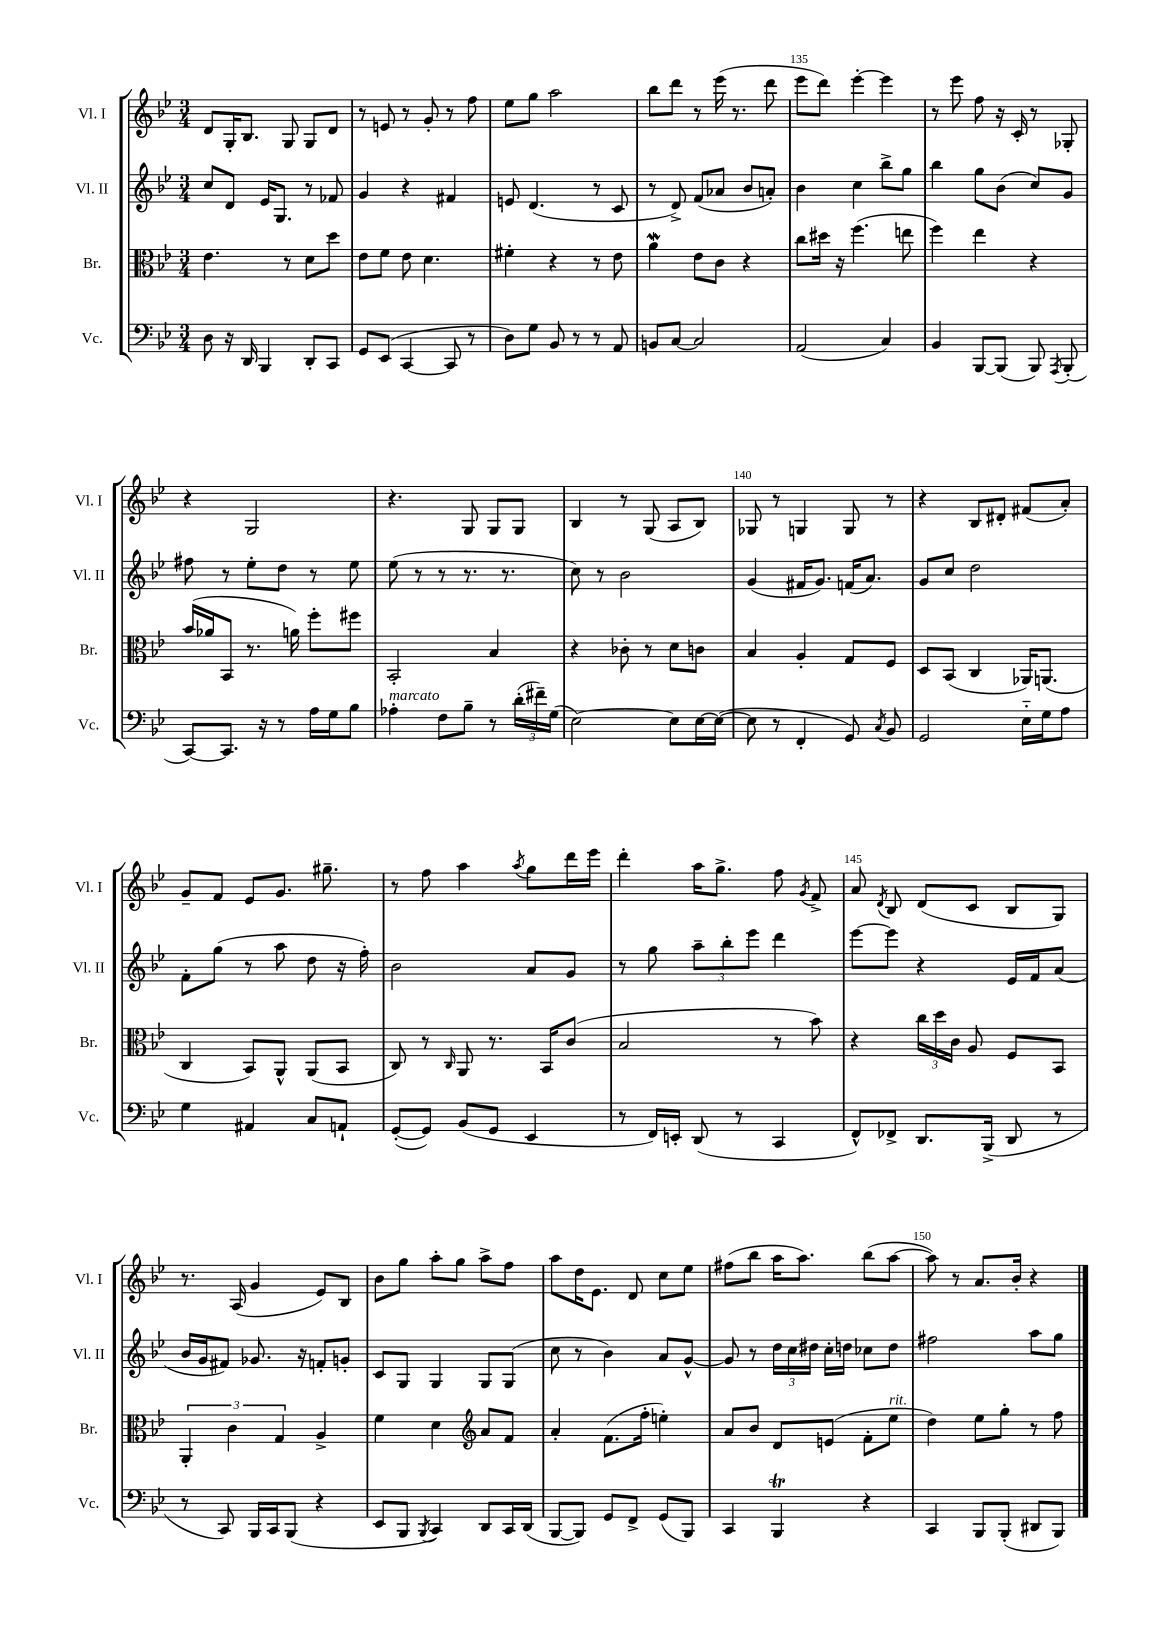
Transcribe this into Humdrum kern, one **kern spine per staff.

**kern	**kern	**kern	**kern
*staff4	*staff3	*staff2	*staff1
*clefF4	*clefC3	*clefG2	*clefG2
*k[b-e-]	*k[b-e-]	*k[b-e-]	*k[b-e-]
*M3/4	*M3/4	*M3/4	*M3/4
8D\	4.e-\	8cc/L	8d/L
16r	.	8d/J	16G'/K
16DD/	.	.	8.B-/J
4BBB-/	.	16e-/LK	.
.	.	8.G/J	.
.	8r	.	8G/
8DD'/L	8d\L	8r	8G/L
8CC/J	8dd\J	8f-/	8d/J
=	=	=	=
8GG/L	8e-\L	4g/	8r
(8EE-/J	8f\J	.	8e/
[4CC/	8e-\	4r	8r
.	4.d\	.	8g'/
8CC/]	.	4f#/	8r
8r	.	.	8ff\
=	=	=	=
8D\L)	4f#'\	8e/	8ee-\L
8G\J	.	(4.d/	8gg\J
8BB-/	4r	.	2aa\
8r	.	.	.
8r	8r	8r	.
8AA/	8e-\	8c/	.
=	=	=	=
8BB/L	4a\	8r	8bb-\L
[8C/J	.	8d^/)	8ddd\J
2C/]	8e-\L	(8f/L	8r
.	8c\J	8a-/J	(16eee-\
.	.	.	8.r
.	4r	8b-/L	.
.	.	8a'/J)	8ddd\
=	=	=	=
(2AA/	8cc\L	4b-\	8eee-\L
.	16dd#\Jk	.	8ddd\J)
.	16r	.	.
.	(4.ff\	4cc\	[4eee-'\
4C/)	.	8bb-^\L	4eee-\]
.	8ee\	8gg\J	.
=	=	=	=
4BB-/	4ff\)	4bb-\	8r
.	.	.	8eee-\
[8BBB-/L	4ee-\	8gg\L	8ff\
(8BBB-/]J	.	(8b-\J	16r
.	.	.	16c'/
8BBB-/)	4r	8cc/L)	8r
8qAAA/	.	.	.
(8BBB-'/	.	8g/J	8G-'/
=	=	=	=
[8CC/L)	(16b-/LL	8ff#\	4r
.	16a-/J	.	.
8.CC/]J	8BB-/J	8r	.
.	8.r	8ee-'\L	2G/
16r	.	.	.
8r	.	8dd\J	.
.	16a\)	.	.
16A\LL	8ff'\L	8r	.
16G\J	.	.	.
8B-\J	8ff#\J	8ee-\	.
=	=	=	=
4A-'\	2BB-'/	(8ee-\	4.r
.	.	8r	.
8F\L	.	8r	.
8B-~\J	.	8.r	8G/
8r	4B-/	.	8G/L
.	.	8.r	.
(24d'\LL	.	.	8G/J
24f#~\)	.	.	.
(24G\JJ	.	.	.
=	=	=	=
[2E-\)	4r	8cc\)	4B-/
.	.	8r	.
.	8c-'\	2b-\	8r
.	8r	.	(8G/
8E-\]L	8d\L	.	8A/L
[16E-\L	8c\J	.	8B-/J)
(16E-\_JJ	.	.	.
=	=	=	=
8E-\]	4B-/	(4g/	8G-/
8r	.	.	8r
4FF'/	4A'/	16f#/LK	4G/
.	.	8.g/J)	.
8GG/)	8G/L	(16f/LK	8G/
.	.	8.a/J)	.
8qC/	.	.	.
8BB-/	8F/J	.	8r
=	=	=	=
2GG/	8D/L	8g/L	4r
.	(8BB-/J	8cc/J	.
.	4C/	2dd\	8B-/L
.	.	.	8d#'/J
16E-'~\LL	16AA-/LK)	.	(8f#/L
16G\J	(8.AA/J	.	.
8A\J	.	.	8a'/J)
=	=	=	=
4G\	4C/	8f'\L	8g~/L
.	.	(8gg\J	8f/J
4AA#/	8BB-/L)	8r	8e-/L
.	8AA^^/J	8aa\	8.g/J
8C/L	(8AA/L	8dd\	.
.	.	.	8.gg#~\
8AA`/J	8BB-/J	16r	.
.	.	16ff'\)	.
=	=	=	=
([8GG'/L	8C/)	2b-\	8r
8GG/]J)	8r	.	8ff\
.	16qqC/	.	.
(8BB-/L	8AA/	.	4aa\
8GG/J	8.r	.	.
.	.	.	8qaa/
4EE-/	.	8a/L	8gg\L
.	16BB-/LK	.	.
.	(8c/J	8g/J	16ddd\L
.	.	.	16eee-\JJ
=	=	=	=
8r	2B-/	8r	4ddd'\
16FF/LL)	.	8gg\	.
16EE'/JJ	.	.	.
(8DD/	.	12aa~\L	16aa\LK
.	.	.	8.gg^\J
.	.	12bb-'\	.
8r	.	.	.
.	.	12eee-\J	.
4CC/	8r	4ddd\	8ff\
.	.	.	8qg/
.	8b-\)	.	8f^/
=	=	=	=
8FF^^/L)	4r	[8eee-\L	8a/
.	.	.	8qd/
8FF-^/J	.	8eee-\]J	8B-/
8.DD/L	24cc\LL	4r	(8d/L
.	24dd\	.	.
.	24c\JJ	.	.
.	8A/	.	8c/J
(16BBB-^/Jk	.	.	.
8DD/	8F/L	16e-/LL	8B-/L
.	.	16f/J	.
8r	8BB-/J	(8a/J	8G/J)
=	=	=	=
8r	6AA'/	16b-/LL	8.r
.	.	16g/J	.
8CC/)	.	8f#/J)	.
.	6c\	.	.
.	.	.	(16A/
16BBB-/LL	.	8.g-/	4g/
16CC/J	.	.	.
.	6G/	.	.
(8BBB-/J	.	.	.
.	.	16r	.
4r	4A^/	8f'/L	8e-/L)
.	.	8g'/J	8B-/J
=	=	=	=
8EE-/L	4f\	8c/L	8b-\L
8BBB-/J	.	8G/J	8gg\J
8qBBB-/	.	.	.
4CC/)	4d\	4G/	8aa'\L
.	.	.	8gg\J
*	*clefG2	*	*
8DD/L	8a/L	8G/L	8aa^\L
16CC/L	8f/J	(8G/J	8ff\J
(16DD/JJ	.	.	.
=	=	=	=
[8BBB-/L	4a'/	8cc\	8aa\L
8BBB-/]J)	.	8r	16dd\K
.	.	.	8.e-\J
8GG/L	(8.f\L	4b-\)	.
8FF^/J	.	.	8d/
.	16ff'\Jk	.	.
(8GG/L	4ee'\)	8a/L	8cc\L
8BBB-/J)	.	[8g^^/J	8ee-\J
=	=	=	=
4CC/	8a/L	8g/]	(8ff#\L
.	8b-/J	8r	8bb-\J
4BBB-/	8d/L	24dd\LL	16aa\LK
.	.	24cc\	.
.	.	.	8.aa\J)
.	.	24dd#\JJ	.
.	(8e/J	16cc'\LL	.
.	.	16dd\JJ	.
4r	8f'\L	8cc-\L	(8bb-\L
.	8ee-\J	8dd\J	[8aa\J
=	=	=	=
4CC/	4dd\)	2ff#\	8aa\])
.	.	.	8r
8BBB-/L	8ee-\L	.	8.a/L
(8BBB-'/J	8gg'\J	.	.
.	.	.	16b-'/Jk
8DD#/L	8r	8aa\L	4r
8BBB-/J)	8ff\	8gg\J	.
==	==	==	==
*-	*-	*-	*-
